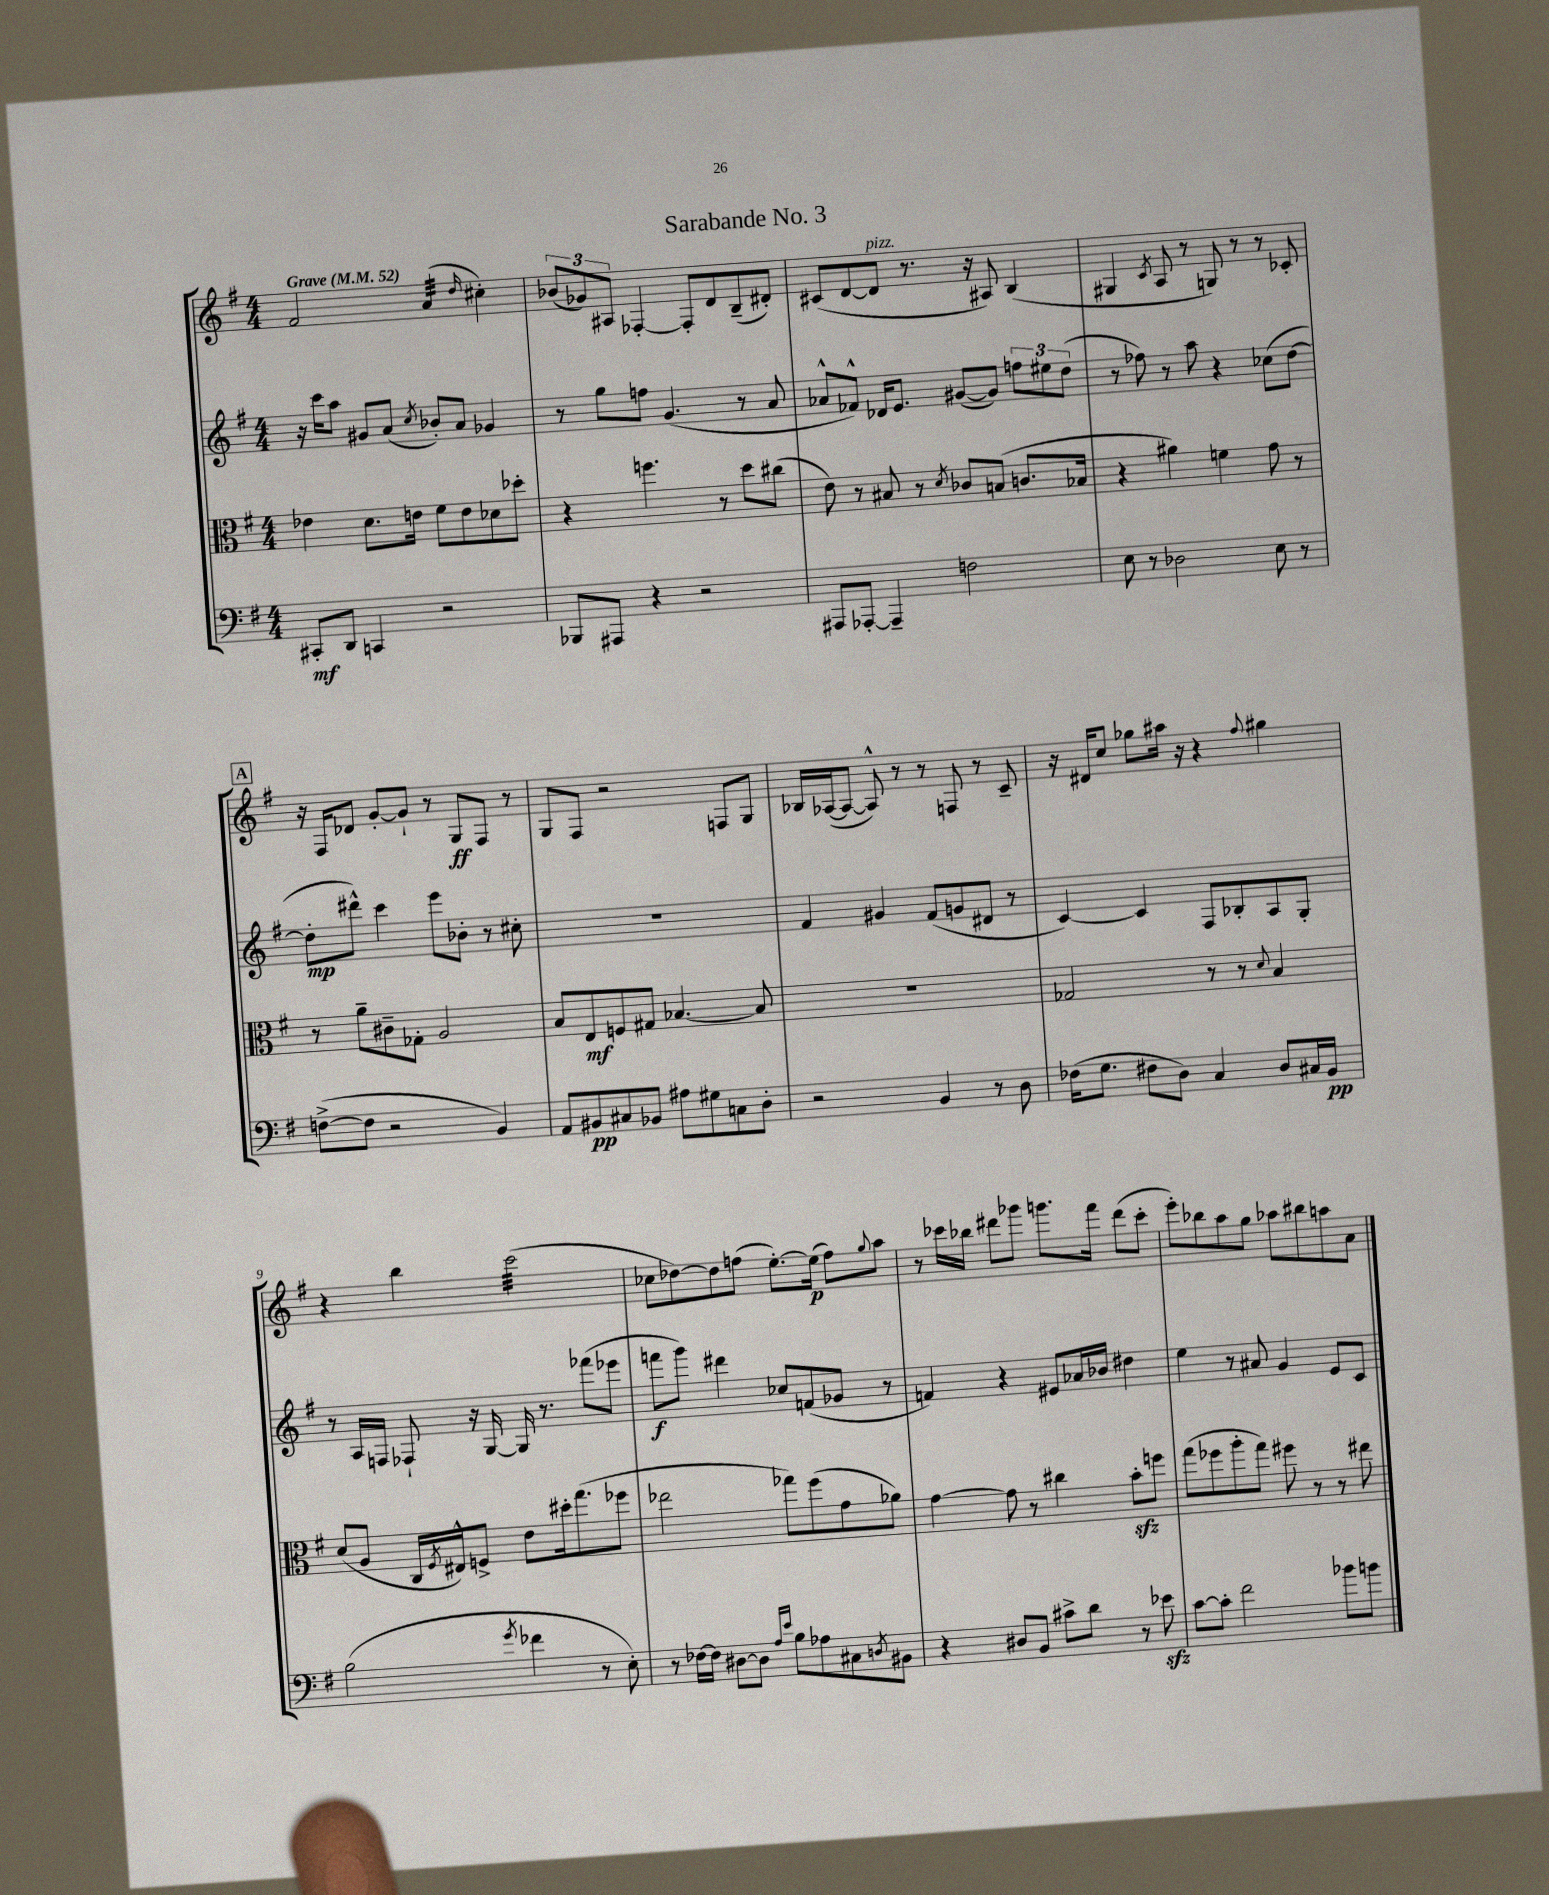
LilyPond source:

\header { title = "Sarabande No. 3" }
<<
\new StaffGroup <<
\new Staff = "s0" {
    \clef treble \key g \major \numericTimeSignature \time 4/4 \tempo "Grave" 4 = 52
    fis'2 a'4:32( \grace { d''16 } cis''4-.) |
    \tuplet 3/2 { bes'8( ges'8) ais8 } fes4~-. fes8-. d'8 b8--( dis'8-.) |
    cis'8( d'8~ d'8^\markup { \italic "pizz." } r8. r16 ais8) b4( |
    gis4 \acciaccatura { c'8 } a8 r8 g8) r8 r8 ces'8-. |
    \mark \markup { \box "A" } r16 fis16 des'8 g'8~-. g'8-! r8 g8\ff fis8 r8 |
    g8 fis8 r2 f8 g8 |
    bes16 aes16~( aes8~ aes8-^) r8 r8 f8 r8 c'8-- |
    r16 dis'16 c''8 ges''8 ais''16 r16 r4 \appoggiatura { fis''8 } gis''4 |
    r4 b''4 c'''2:32( |
    ces''8 des''8~) des''8 f''8( e''8.~-.) e''16\p( f''8) \appoggiatura { g''8 } a''8 |
    r8 ces'''16 bes''16 dis'''8 ges'''8 g'''8. fis'''16 dis'''8( ces'''8-. |
    e'''8-.) bes''8 a''8 g''8 aes''8 bis''8 a''8 a'8 \bar "|." |
}
\new Staff = "s1" {
    \clef treble \key g \major \numericTimeSignature \time 4/4
    r16 c'''16 a''8 gis'8 a'8( \acciaccatura { c''8 } bes'8-.) a'8 ges'4 |
    r8 g''8 f''8 g'4.( r8 a'8 |
    aes'8-^ fes'8-^) des'16 e'8. gis'8~( gis'8) \tuplet 3/2 { f''8 eis''8 d''8( } |
    r8 fes''8) r8 a''8 r4 ces''8( d''8~ |
    \mark \markup { \box "A" } d''8-.\mp dis'''8-^) c'''4 e'''8 bes'8-. r8 cis''8-. |
    R1 |
    fis'4 gis'4 fis'8( g'8 dis'8 r8 |
    c'4~) c'4 fis8 bes8-. a8 g8-. |
    r8 a16 f16 fes8-! r16 g16~ g16 r8. fes'''8( ees'''8 |
    f'''8\f g'''8) dis'''4 ces''8 f'8( ges'8 r8 |
    f'4) r4 eis'8 aes'16 bes'16 dis''4 |
    e''4 r8 ais'8 g'4 e'8 c'8 \bar "|." |
}
\new Staff = "s2" {
    \clef alto \key g \major \numericTimeSignature \time 4/4
    ees'4 d'8. e'16 fis'8 e'8 des'8 des''8-. |
    r4 f''4. r8 d''8 cis''8( |
    e'8) r8 bis8 r8 \acciaccatura { d'8 } ces'8 b8( c'8. bes16 |
    r4 ais'4) f'4 g'8 r8 |
    \mark \markup { \box "A" } r8 a'8-- cis'8-- ges8-. a2 |
    b8 e8\mf f8 gis8 bes4.~ bes8 |
    R1 |
    ges2 r8 r8 \appoggiatura { d'8 } b4 |
    d'8( a8 c16 \acciaccatura { fis8 } eis16-^) f8-> e'8 dis''16-. g''8.( fes''8 |
    ees''2 ges''8) fis''8( g'8 aes'8) |
    g'4~ g'8 r8 cis''4 b'8-.\sfz f''8 |
    g''8( fes''8 a''8-. g''8) fis''8 r8 r8 eis''8 \bar "|." |
}
\new Staff = "s3" {
    \clef bass \key g \major \numericTimeSignature \time 4/4
    cis,8-.\mf d,8 c,4 r2 |
    bes,,8 ais,,8 r4 r2 |
    ais,,8 aes,,8~-. aes,,4-- f2 |
    e8 r8 des2 e8 r8 |
    \mark \markup { \box "A" } f8~->( f8 r2 b,4) |
    a,8 bis,8\pp cis8 bes,8 ais8 gis8 c8 d8-. |
    r2 b,4 r8 d8 |
    fes16( g8. fis8 d8) c4 d8 cis16 b,16\pp |
    b2( \acciaccatura { g'8 } fes'4 r8 e8-.) |
    r8 fes16~ fes16 dis8~ dis8 \grace { a16 e'16 } b8 aes8 cis8 \acciaccatura { d8 } bis,8 |
    r4 dis8 b,8 cis'8-> d'8 r8 ees'8\sfz |
    c'8~ c'8-. fis'2 bes'8 b'8 \bar "|." |
}
>>
>>
